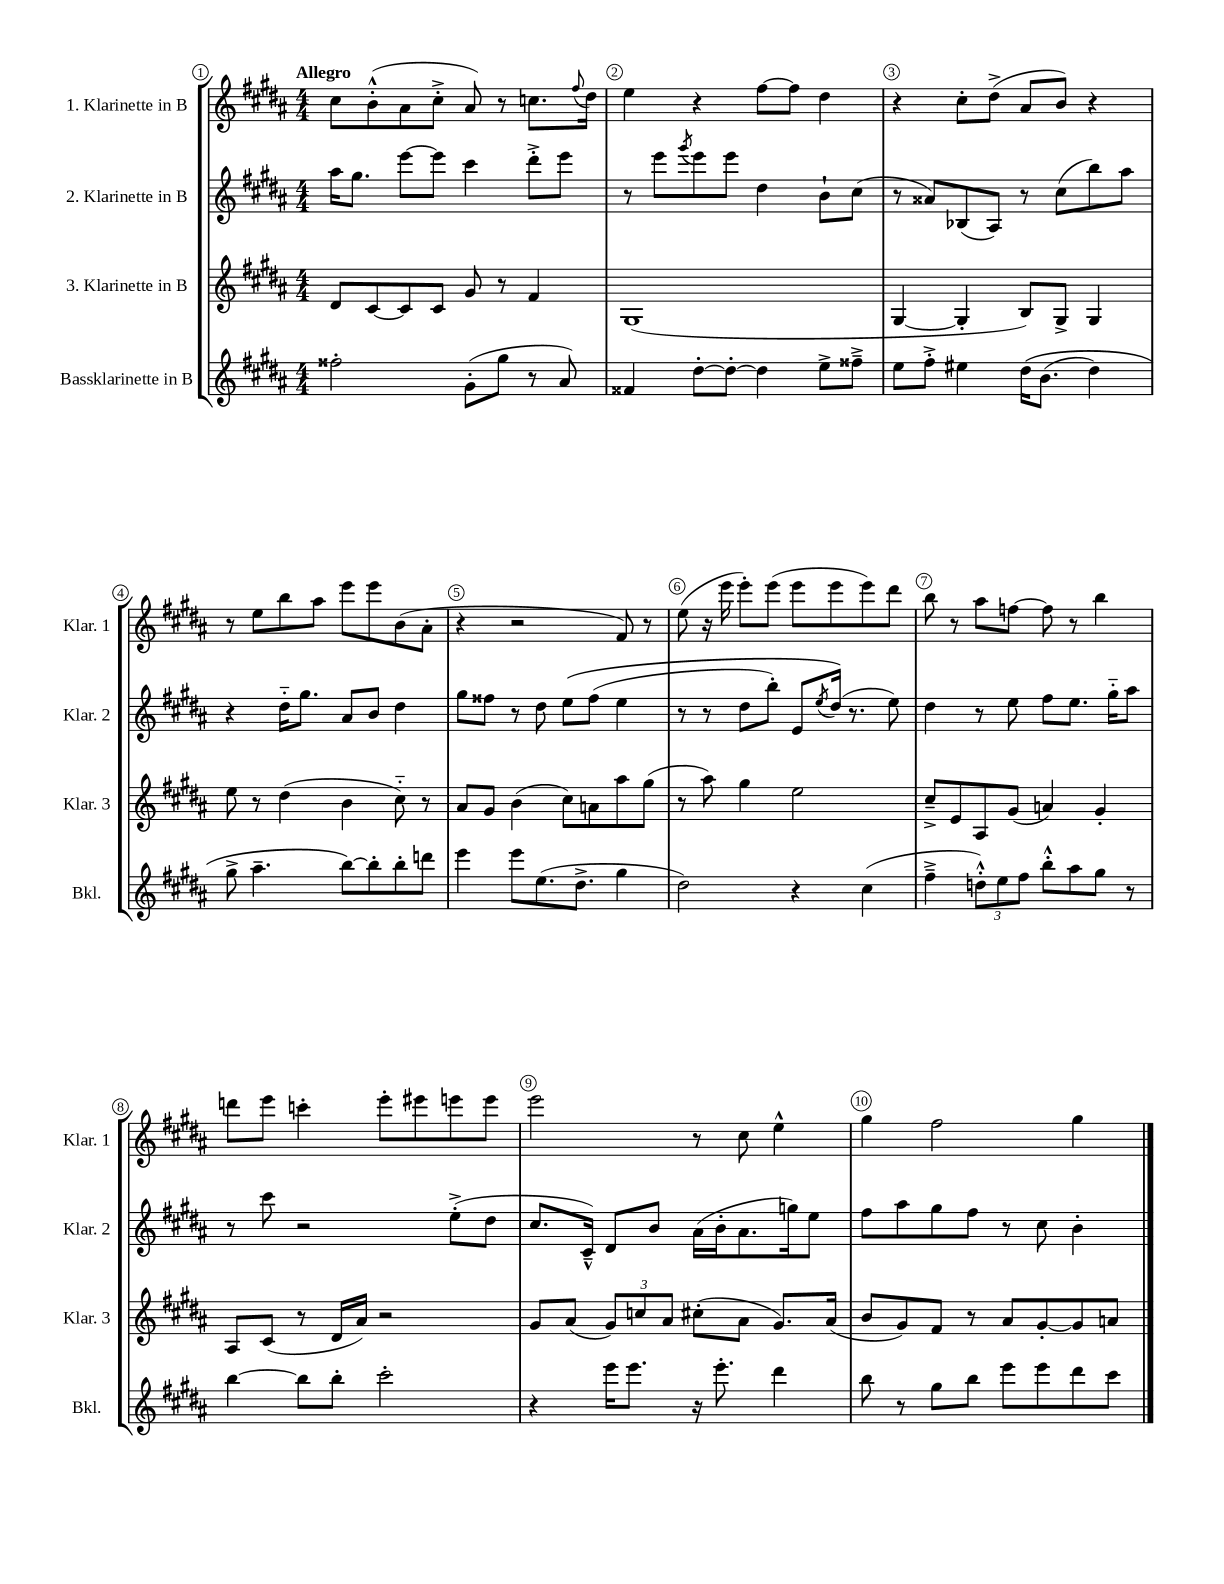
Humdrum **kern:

**kern	**kern	**kern	**kern
*staff4	*staff3	*staff2	*staff1
*clefG2	*clefG2	*clefG2	*clefG2
*k[f#c#g#d#a#]	*k[f#c#g#d#a#]	*k[f#c#g#d#a#]	*k[f#c#g#d#a#]
*M4/4	*M4/4	*M4/4	*M4/4
2ff##'\	8d#/L	16aa#\LK	8cc#\L
.	.	8.gg#\J	.
.	[8c#/	.	(8b'^^\
.	8c#/]	[8eee\L	8a#\
.	8c#/J	8eee\]J	8cc#'^\J
(8g#'\L	8g#/	4ccc#\	8a#/)
8gg#\J	8r	.	8r
8r	4f#/	8ddd#'^\L	8.cc\L
8a#/)	.	8eee\J	.
.	.	.	8qqff#/
.	.	.	16dd#\Jk
=	=	=	=
4f##/	(1G#	8r	4ee\
.	.	8eee\L	.
.	.	8qggg#/	.
[8dd#'\L	.	8eee\	4r
8dd#'\_J	.	8eee\J	.
4dd#\]	.	4dd#\	[8ff#\L
.	.	.	8ff#\]J
8ee^\L	.	8b`\L	4dd#\
8ff##~^\J	.	(8cc#\J	.
=	=	=	=
8ee\L	[4G#/	8r	4r
8ff#'^\J	.	8a##/L)	.
4ee#\	4G#'/]	(8B-/	8cc#'\L
.	.	8A#/J)	(8dd#^\J
&(16dd#\LK	8B/L)	8r	8a#/L
(8.b\J	.	.	.
.	8G#^/J	(8cc#\L	8b/J)
4dd#\)	4G#/	8bb\)	4r
.	.	8aa#\J	.
=	=	=	=
8gg#^\	8ee\	4r	8r
4.aa#~\	8r	.	8ee\L
.	(4dd#\	16dd#'~\LK	8bb\
.	.	8.gg#\J	.
.	.	.	8aa#\J
[8bb\L&)	4b\	8a#/L	8eee\L
8bb'\]	.	8b/J	8eee\
8bb'\	8cc#'~\)	4dd#\	(8b\
8ddd\J	8r	.	8a#'\J
=	=	=	=
4eee\	8a#/L	8gg#\L	4r
.	8g#/J	8ff##\J	.
8eee\L	(4b\	8r	2r
(8.ee\	.	8dd#\	.
.	8cc#\L)	&(8ee\L	.
8.dd#^\J	.	.	.
.	8a\	(8ff##\J	.
4gg#\	8aa#\	4ee\	8f#/)
.	(8gg#\J	.	8r
=	=	=	=
2dd#\)	8r	8r	(8ee\
.	8aa#\)	8r	16r
.	.	.	16eee\
.	4gg#\	8dd#\L	8eee'\L)
.	.	8bb'\J)	(8eee\J
4r	2ee\	8e/L	8eee\L
.	.	8qee/	.
.	.	(16dd#/Jk&)	8eee\
.	.	8.r	.
(4cc#\	.	.	8eee\)
.	.	8ee\)	8ddd#\J
=	=	=	=
4ff#~^\	8cc#~^/L	4dd#\	8bb\
.	8e/	.	8r
12dd'^^\L)	8A#/	8r	8aa#\L
12ee\	.	.	.
.	(8g#/J	8ee\	[8ff\J
12ff#\J	.	.	.
8bb'^^\L	4a/)	8ff#\L	8ff\]
8aa#\	.	8.ee\J	8r
8gg#\J	4g#'/	.	4bb\
.	.	16gg#'~\LK	.
8r	.	8aa#\J	.
=	=	=	=
[4bb\	8A#/L	8r	8ddd\L
.	(8c#/J	8ccc#\	8eee\J
8bb\]L	8r	2r	4ccc'\
8bb'\J	16d#/LL	.	.
.	16a#/JJ)	.	.
2ccc#'\	2r	.	8eee'\L
.	.	.	8eee#\
.	.	(8ee'^\L	8eee\
.	.	8dd#\J	8eee\J
=	=	=	=
4r	8g#/L	8.cc#/L	2eee\
.	(8a#/J	.	.
.	.	16c#~^^/Jk)	.
16eee\LK	12g#/L)	8d#/L	.
8.eee\J	.	.	.
.	12cc/	.	.
.	.	8b/J	.
.	12a#/J	.	.
16r	(8cc#'\L	(16a#\LL	8r
8.eee'\	.	16b'\J	.
.	8a#\J	8.a#\	8cc#\
4ddd#\	8.g#/L)	.	4ee^^\
.	.	16gg\k)	.
.	.	8ee\J	.
.	(16a#/Jk	.	.
=	=	=	=
8bb\	8b/L	8ff#\L	4gg#\
8r	8g#/)	8aa#\	.
8gg#\L	8f#/J	8gg#\	2ff#\
8bb\J	8r	8ff#\J	.
8eee\L	8a#/L	8r	.
8eee\	[8g#'/	8cc#\	.
8ddd#\	8g#/]	4b'\	4gg#\
8ccc#\J	8a/J	.	.
==	==	==	==
*-	*-	*-	*-
